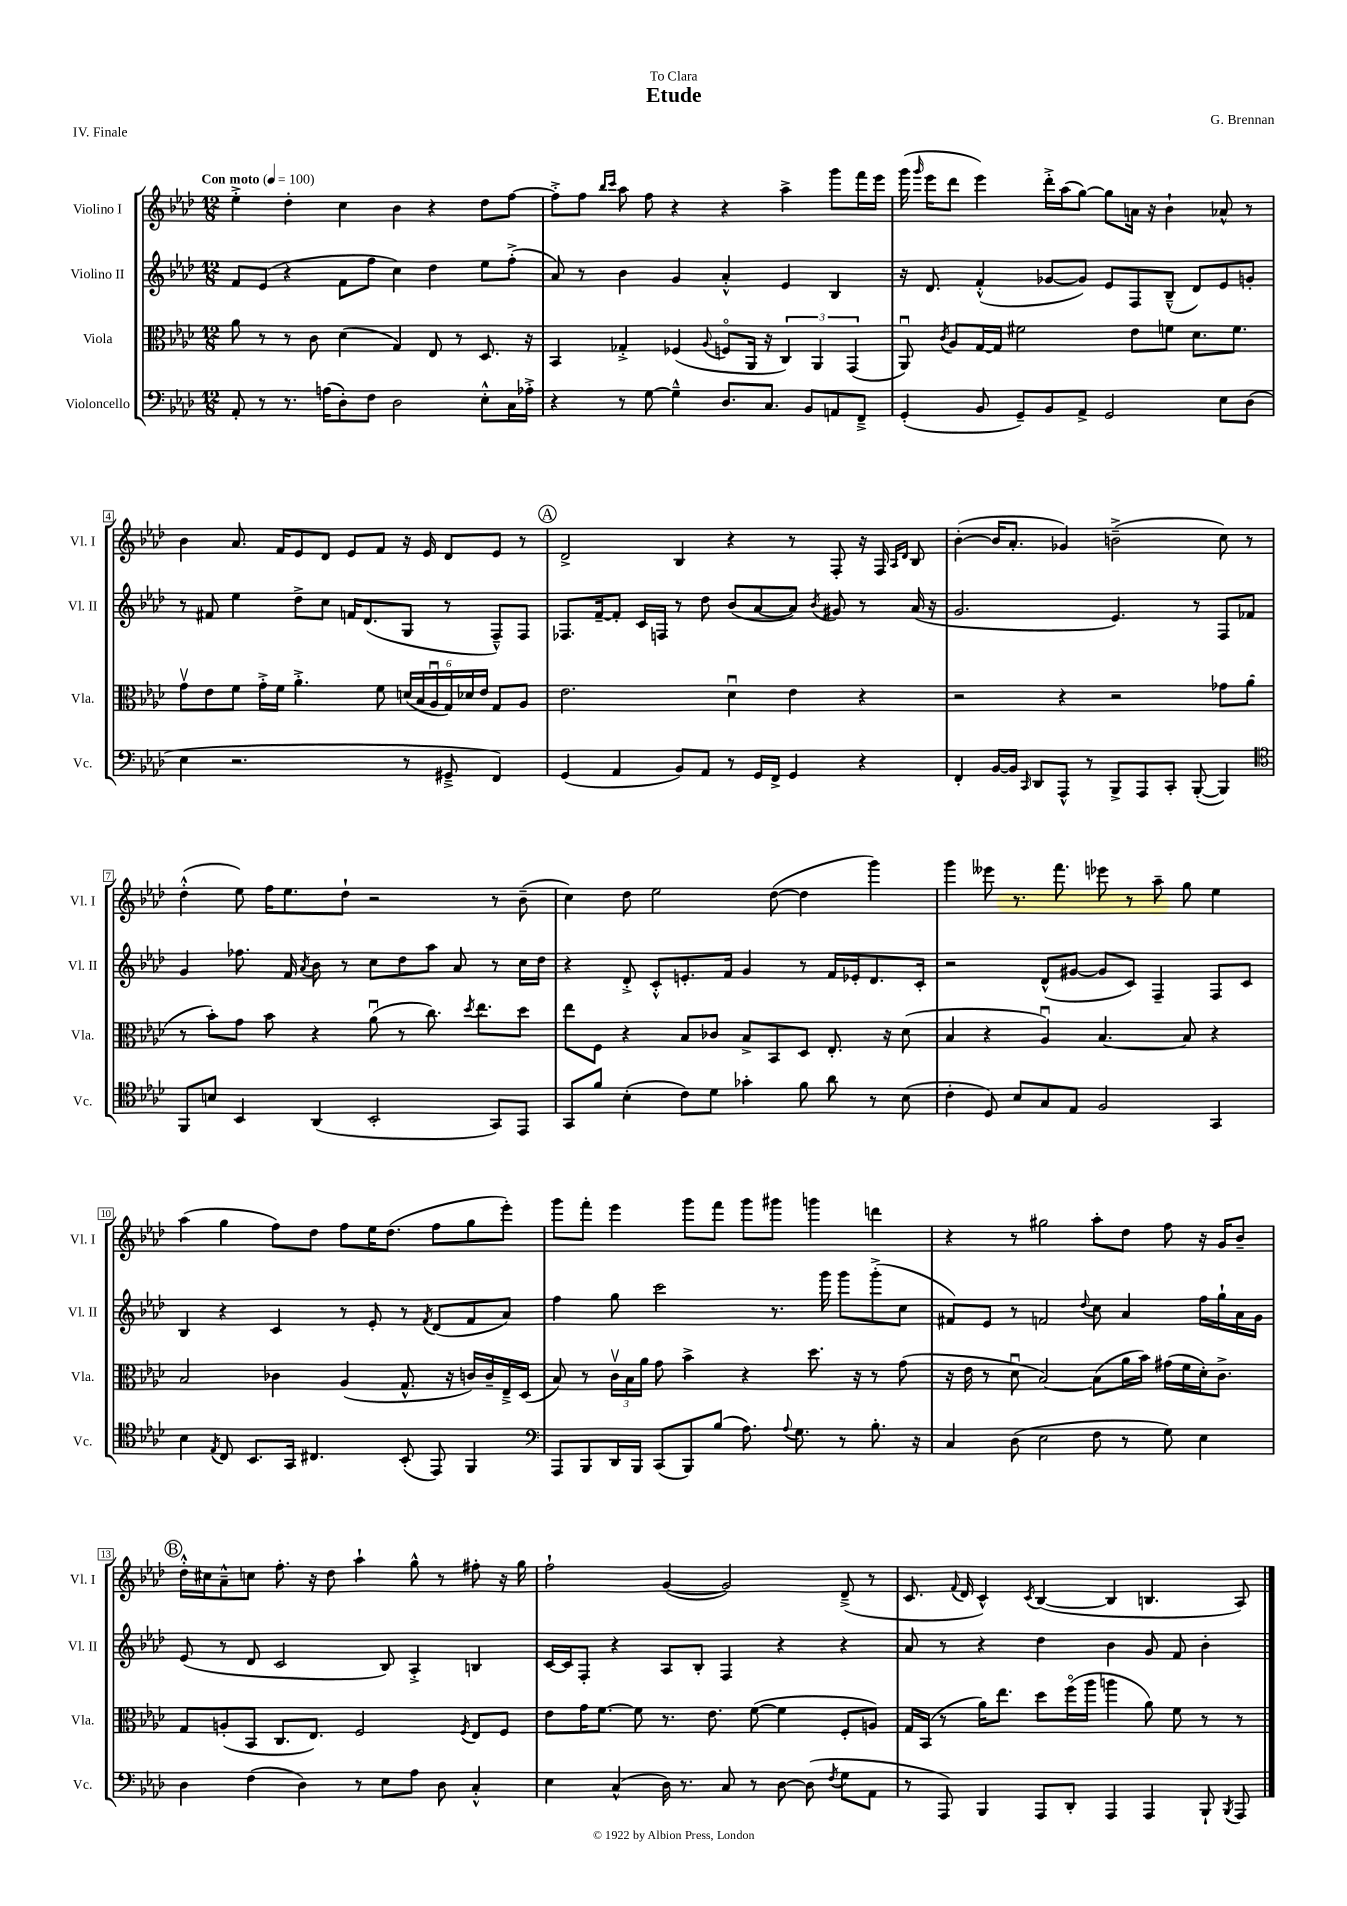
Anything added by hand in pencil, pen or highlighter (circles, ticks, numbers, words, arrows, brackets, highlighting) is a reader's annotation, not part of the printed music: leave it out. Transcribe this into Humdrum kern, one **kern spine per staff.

**kern	**kern	**kern	**kern
*part4	*part3	*part2	*part1
*staff4	*staff3	*staff2	*staff1
*I"Violoncello	*I"Viola	*I"Violino II	*I"Violino I
*I'Vc.	*I'Vla.	*I'Vl. II	*I'Vl. I
*clefF4	*clefC3	*clefG2	*clefG2
*k[b-e-a-d-]	*k[b-e-a-d-]	*k[b-e-a-d-]	*k[b-e-a-d-]
*M12/8	*M12/8	*M12/8	*M12/8
*MM100	*MM100	*MM100	*MM100
=1	=1	=1	=1
!	!	!	!LO:TX:a:B:t=Con moto
8AA-'/	8a-\	8f/L	4ee-'^\
8r	8r	(8e-/J	.
8.r	8r	4r	4dd-'\
.	8c\	.	.
(16An\KL	.	.	.
8D-'\)	(4d-\	8f\L	4cc\
8F\J	.	8ff\J	.
2D-\	4G/)	4cc\)	4b-\
.	8E-/	4dd-\	4r
.	8r	.	.
8E-'^^\L	8.D-/	8ee-\L	8dd-\L
16C\L	.	(8ff'^\J	[8ff\J
16A-X'^\JJ	16r	.	.
=2	=2	=2	=2
4r	4BB-/	8a-/)	8ff'^\L]
.	.	8r	8ff\J
.	.	.	16qqbb-/LL
.	.	.	16qqccc/JJ
8r	4G-X'^/	4b-\	8aa-\
[8G\	.	.	8ff\
4G~^^\]	(4F-X/	4g/	4r
.	8qqA-/	.	.
8.D-/L	8Fn/L	4a-'^^/	4r
.	16AA-/Jk	.	.
8.C/J	16r	.	.
.	6C/)	4e-/	4aa-^\
8BB-/L	.	.	.
.	6AA-/	.	.
8AAn/	.	4B-/	8ggg\L
.	(6GG/	.	.
8FF~^/J	.	.	16fff\L
.	.	.	16eee-\JJ
=3	=3	=3	=3
(4GG'/	8AA-u/)	16r	(16ggg\
.	.	.	16qqggg/
.	.	8.d-/	16eee-\KL
.	8qc/	.	.
.	8A-/L	.	8ddd-\J
8BB-/	[16G/L	(4f'^^/	4eee-\)
.	16G/JJ]	.	.
8GG~/L)	2f#X\	.	.
8BB-/	.	[8g-X/L	16ddd-'^\LL
.	.	.	(16aa-\J
8AA-^/J	.	8g-/J])	[8gg\J)
2GG/	.	8e-/L	8gg\L]
.	8e-\L	8F/	16an\Jk
.	.	.	16r
.	8fn\J	(8B-~^^/J	4b-`\
.	8.d-\L	8d-/L)	.
8E-\L	.	8e-/	8a-X^^/
.	8.f\J	.	.
(8D-\J	.	8gn'/J	8r
!!LO:LB:g=z
=4	=4	=4	=4
4E-\	8gv\L	8r	4b-\
.	8e-\	8f#X/	.
2.r	8f\J	4ee-\	8.a-/
.	16g'^\LL	.	.
.	16f\JJ	.	16f/KL
.	4.a-'^\	8dd-^\L	8e-/
.	.	8cc\J	8d-/J
.	.	16fn/KL	8e-/L
.	.	(8.d-/	.
.	8f\	.	8f/J
8r	(24dn/LL	8G/J	16r
.	24B-/	.	.
.	.	.	16e-/
.	24A-u/	.	.
8GG#X~^/	24G/)	8r	8d-/L
.	24d-X/	.	.
.	24e-/JJ	.	.
4FF/)	8G/L	8F~^^/L)	8e-/J
.	8A-/J	8F/J	8r
!!LO:REH:place=s1:t=A
=5	=5	=5	=5
(4GG/	2.e-\	8.F-X/L	2d-^/
.	.	[16f~/k	.
4AA-/	.	8f'/J]	.
.	.	16c/LL	.
.	.	16Fn/JJ	.
8BB-/L)	.	8r	4B-/
8AA-/J	.	8dd-\	.
8r	4d-u\	(8b-/L	4r
16GG/LL	.	[8a-/	.
16FF^/JJ	.	.	.
4GG/	4e-\	8a-/J])	8r
.	.	8qb-/	.
.	.	8g#X/	8F'/
4r	4r	8r	16r
.	.	.	16F/
.	.	.	16qqA-/LL
.	.	.	16qqd-/JJ
.	.	(16a-/	8B-/
.	.	16r	.
=6	=6	=6	=6
4FF'/	2r	2.g/	([4b-'\
[16BB-/LL	.	.	16b-/KL]
16BB-/JJ]	.	.	8.a-'/J
16qqCC/	.	.	.
8DD-/L	.	.	.
8AAA-^^/J	4r	.	4g-X/)
8r	.	.	.
8BBB-^/L	2r	4.e-/)	(2bn~^\
8AAA-/	.	.	.
8CC'/J	.	.	.
([8BBB-'/	.	8r	.
4BBB-/])	8g-X\L	8F/L	8cc\)
.	(8a-\J	8f-X/J	8r
!!LO:LB:g=z
=7	=7	=7	=7
*clefC4	*	*	*
8FF/L	8r	4g/	(4dd-'^^\
8Bn/J	8b-'\L)	.	.
4BB-/	8g\J	8.ff-X\	8ee-\)
.	8b-\	.	16ff\KL
.	.	16f/	8.ee-\
.	.	8qa-/	.
(4AA-/	4r	8b-\	.
.	.	8r	8dd-`\J
2BB-'/	(8a-u\	8cc\L	2r
.	8r	8dd-\	.
.	8.cc\)	8aa-\J	.
.	.	8a-/	.
.	8qdd-/	.	.
.	8.ee-\L	.	.
8GG/L)	.	8r	8r
8EE-/J	8dd-\J	16cc\LL	(8b-~\
.	.	16dd-\JJ	.
=8	=8	=8	=8
8GG/L	8ee-\L	4r	4cc\)
8f/J	8F\J	.	.
(4B-'\	4r	8d-'^/	8dd-\
.	.	8c'^^/L	2ee-\
8c\L)	8B-/L	8.en'/	.
8d-\J	8c-X/J	.	.
.	.	16f/Jk	.
4g-X'\	8B-^/L	4g/	.
.	8BB-/	.	([8dd-\
8f\	8D-/J	8r	4dd-\]
8a-\	8.E-'/	16f/LL	.
.	.	16e-X'/J	.
8r	.	8.d-/	4ggg\)
.	16r	.	.
(8B-\	(8d-\	.	.
.	.	16c'/Jk	.
=9	=9	=9	=9
4c'\	4B-/	2r	4ggg\
8D-/)	4r	.	8eee--X\
8B-/L	.	.	8.r
8G/	4A-u/)	(8d-^^/L	.
.	.	.	8.fff\
8E-/J	.	[8g#X/J	.
2F/	[4.B-/	8g#/L]	8eee-X\
.	.	8c/J)	8r
.	.	4F~/	8aa-~\
.	8B-/]	.	8gg\
4GG/	4r	8F/L	4ee-\
.	.	8c/J	.
!!LO:LB:g=z
=10	=10	=10	=10
4B-\	2B-/	4B-/	(4aa-\
8qE-/	.	.	.
8C/	.	4r	4gg\
8.BB-/L	.	.	.
.	4c-X\	4c/	8ff\L)
16GG/Jk	.	.	.
4.C#X/	.	.	8dd-\J
.	(4A-/	8r	8ff\L
.	.	8e-'/	16ee-\K
.	.	.	(8.dd-\J
(8BB-'/	8.G^^/	8r	.
.	.	8qf/	.
8EE-/)	.	(8d-/L	8ff\L
.	16r	.	.
4FF/	16cn/LL)	8f/	8gg\
.	16c~/	.	.
.	16E-~^/	8a-/J)	8eee-'\J)
.	(16D-/JJ	.	.
=11	=11	=11	=11
*clefF4	*	*	*
8AAA-/L	8B-/)	4ff\	8ggg\L
8BBB-/	8r	.	8fff'\J
16DD-/L	24cv\LL	8gg\	4eee-\
.	24B-\	.	.
16BBB-/JJ	.	.	.
.	24a-\JJ	.	.
(8CC/L	8g\	2ccc\	.
8BBB-/)	4b-^\	.	8ggg\L
(8B-/J	.	.	8fff\J
8.A-\)	4r	.	8ggg\L
.	.	8.r	8ggg#X\J
8qqA-/	.	.	.
8.G\	.	.	.
.	8.dd-\	.	4gggn\
.	.	16ggg\	.
8r	.	8ggg\L	.
.	16r	.	.
8.B-'\	8r	(8ggg'^\	4dddn\
.	(8g\	8cc\J	.
16r	.	.	.
=12	=12	=12	=12
4C/	16r	8f#X/L)	4r
.	16e-\	.	.
.	8r	8e-/J	.
(8D-\	8d-u\	8r	8r
2E-\	[2B-/)	2fn/	2gg#X\
.	.	8qqdd-/	.
8F\	(8B-\L]	8cc\	8aa-'\L
8r	16a-\L	4a-/	8dd-\J
.	16b-\JJ)	.	.
8G\)	(16g#X\LL	.	8ff\
.	16f\	.	.
4E-\	16d-'\J)	16ff\LL	16r
.	8.c^\J	16gg`\	16g/KL
.	.	16a-\	8b-~/J
.	.	16g\JJ	.
!!LO:LB:g=z
!!LO:REH:place=s1:t=B
=13	=13	=13	=13
4D-\	8G/L	(8e-/	16dd-'^^\LL
.	.	.	16cc#X\J
.	(8An'/	8r	8a-~^^\
(4F\	8BB-/J	8d-/	8ccn\J
.	8.C/L	2c/	8.ff'\
4D-\)	.	.	.
.	8.E-/J)	.	16r
.	.	.	8dd-\
8r	2F/	.	4aa-`\
8E-\L	.	8B-/)	.
8A-\J	.	4A-'^/	8gg^^\
8D-\	.	.	8r
.	8qF/	.	.
4C'^^/	8E-/L	4Bn/	8ff#X'\
.	8F/J	.	16r
.	.	.	16gg\
=14	=14	=14	=14
4E-\	8e-\L	[16c/LL	2ff`\
.	.	16c/J]	.
.	16g\K	8F'/J	.
.	[8.f\J	.	.
(4C^^/	.	4r	.
.	8f\]	.	.
16D-\)	8.r	8A-/L	([4g/
8.r	.	.	.
.	.	8B-'/J	.
.	8.e-\	.	.
8C/	.	4F/	2g/])
8r	([8f\	.	.
[8D-\	4f\]	4r	.
(8D-\]	.	.	.
8qF/	.	.	.
8G\L	8F'/L	4r	(8d-~^/
8AA-\J	8An/J)	.	8r
=15	=15	=15	=15
8r	16G/LL	8a-/	8.c/
.	(16BB-/JJ	.	.
8AAA-/)	8r	8r	.
.	.	.	8qqf/
.	.	.	16d-/
4BBB-/	16a-\KL)	4r	4c^^/)
.	8.ee-\J	.	.
.	.	.	8qc/
8AAA-/L	8dd-\L	4dd-\	([4B-/
8DD-'/J	(16ff\L	.	.
.	16aa-\JJ	.	.
4AAA-/	4aan\	4b-\	4B-/]
4AAA-/	8a-\)	8g/	4.Bn/
.	8f\	8f/	.
8BBB-`/	8r	4b-'\	.
8qBBB-/	.	.	.
8AAA-/	8r	.	8A-/)
==	==	==	==
*-	*-	*-	*-
